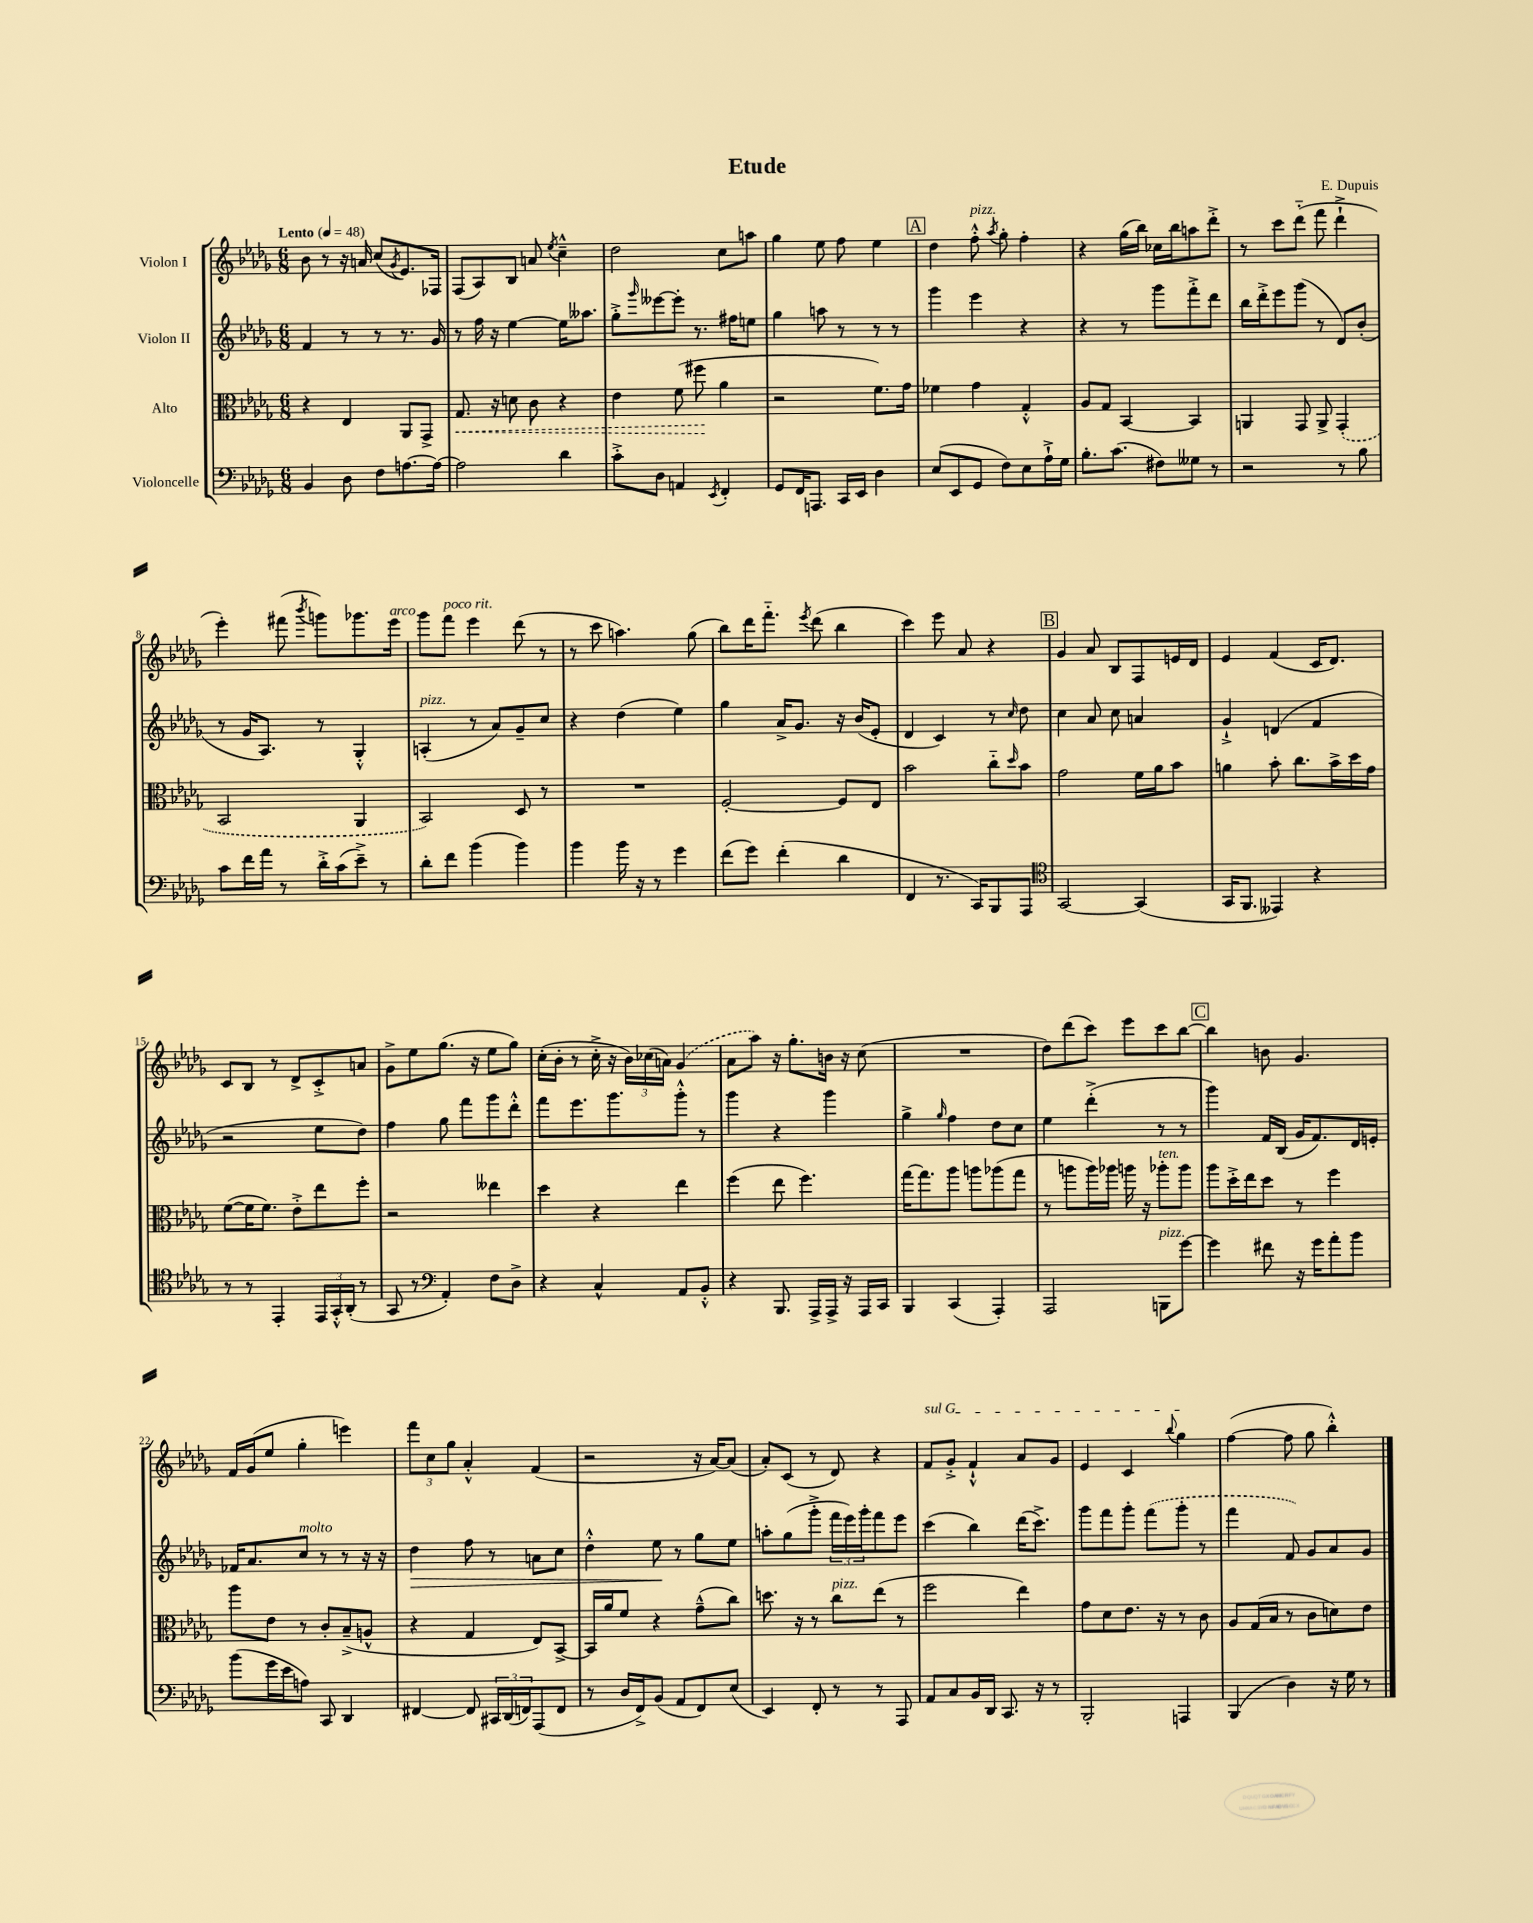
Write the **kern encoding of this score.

**kern	**kern	**kern	**kern
*staff4	*staff3	*staff2	*staff1
*clefF4	*clefC3	*clefG2	*clefG2
*k[b-e-a-d-g-]	*k[b-e-a-d-g-]	*k[b-e-a-d-g-]	*k[b-e-a-d-g-]
*M6/8	*M6/8	*M6/8	*M6/8
*MM48	*MM48	*MM48	*MM48
4BB-/	4r	4f/	8b-\
.	.	.	8r
8D-\	4E-/	8r	16r
.	.	.	16a/
8F\L	.	8r	(8cc/L
.	.	.	8qg-/
[8.A\	8AA-/L	8.r	8.e-/)
.	8GG-^/J	.	.
16A\_Jk	.	16g-/	16F-/Jk
=	=	=	=
2A\]	8.G-/	8r	(8F/L
.	.	16ff\	8A-/)
.	16r	16r	.
.	8d\	[4ee-\	8B-/J
.	8c\	.	8a/
.	.	.	8qee-/
4d-\	4r	16ee-\]LK	4cc~^^\
.	.	8.aa--\J	.
=	=	=	=
8c'^\L	4e-\	8gg-'^\L	2dd-\
.	.	16qqggg-/	.
8D-\J	.	[8eee--\	.
4AA/	(8f\	8eee--'\]J	.
.	8ff#\	8.r	.
8qEE-/	.	.	.
4FF'/	4a-\	.	8cc\L
.	.	16ff#\LK	.
.	.	8ee\J	8aa\J
=	=	=	=
8GG-/L	2r	4gg-\	4gg-\
16FF/K	.	.	.
8.AAA/J	.	.	.
.	.	8aa\	8ee-\
16CC/LL	.	8r	8ff\
16EE-/JJ	.	.	.
4D-\	8.f\L)	8r	4ee-\
.	.	8r	.
.	16g-\Jk	.	.
=	=	=	=
(8E-/L	4f-\	4ggg-\	4dd-\
8EE-/	.	.	.
8GG-/J	4g-\	4eee-\	8ff'^^\
.	.	.	8qaa-/
8F\L)	.	.	8gg-'\
8E-\	4G-'^^/	4r	4ff'\
16A-`^\L	.	.	.
16G-\JJ	.	.	.
=	=	=	=
8.B-'\L	8A-/L	4r	4r
.	8G-/J	.	.
(8.c\J	.	.	.
.	[4BB-/	8r	(16gg-\LL
.	.	.	16bb-\JJ)
8F#\L)	.	8ggg-\L	16cc-\LL
.	.	.	16bb-\J
8G--\J	4BB-/]	8fff'^\	8aa\
8r	.	8ddd-\J	8ddd-'^\J
=	=	=	=
2r	4AA/	16bb-\LL	8r
.	.	16ddd-'^\J	.
.	.	8eee-\	8ccc\L
.	8GG-/	(8ggg-\J	(8ddd-'~\J
.	8AA^/	8r	8fff\
8r	(4GG-'/	8d-/L)	4ddd-`^\
8B-\	.	(8b-'/J	.
=	=	=	=
8c\L	2BB-/	8r	4eee-'\)
16f\L	.	16g-/LK	.
16a-\JJ	.	8.A-/J)	.
8r	.	.	(8fff#\
.	.	.	8qbbb-/
16d-'^\LL	.	8r	8ggg\L)
(16c\J	.	.	.
8e-~^\J)	4AA-/	4G-'^^/	8.ggg-\
8r	.	.	.
.	.	.	16eee-\Jk
=	=	=	=
8d-'\L	2BB-/)	(4A'/	8ggg-\L
8f\J	.	.	8fff\J
(4b-\	.	8r	4eee-\
.	.	8a-/L)	.
4b-\)	8D-/	8g-~/	(8ddd-\
.	8r	8cc/J	8r
=	=	=	=
4b-\	2.r	4r	8r
.	.	.	8ccc\
16b-\	.	(4dd-\	4.aa\)
16r	.	.	.
8r	.	.	.
4g-\	.	4ee-\)	.
.	.	.	(8gg-\
=	=	=	=
(8f\L	[2F'/	4gg-\	8bb-\L)
8g-\J)	.	.	16ddd-\K
.	.	.	8.fff'~\J
(4f'\	.	16a-^/LK	.
.	.	8.g-/J	.
.	.	.	8qeee-/
.	.	.	(8ddd-\
4d-\	8F/]L	16r	4bb-\
.	.	(16b-/LK	.
.	8E-/J	8e-'/J	.
=	=	=	=
4FF/	2b-\	4d-/	4ccc\)
8.r	.	4c/)	8eee-\
.	.	.	8a-/
16CC/LK)	.	.	.
8BBB-/	8cc'~\L	8r	4r
.	16qqdd-/	16qqcc/	.
8AAA-/J	8b-\J	8dd-\	.
=	=	=	=
*clefC4	*	*	*
[2GG-/	2g-\	4cc\	4g-/
.	.	8a-/	8a-/
.	.	8cc\	8B-/L
(4GG-/]	16f\LL	4a/	8F/
.	16a-\J	.	.
.	8b-\J	.	16e/L
.	.	.	16d-/JJ
=	=	=	=
16GG-/LK	4a\	4g-`^/	4e-/
8.FF/J	.	.	.
4EE--/)	8b-'\	(4d/	(4f/
.	8.cc\L	.	.
4r	.	4f/	16c/LK
.	16b-^\L	.	8.d-/J)
.	16dd-\	.	.
.	16g-\JJ	.	.
=	=	=	=
8r	([8f\L	2r	8c/L
8r	16f\]K	.	8B-/J
.	8.f\J)	.	.
4EE-'/	.	.	8r
.	8e-'^\L	.	8d-^/L
24EE-/LL	8ee-\	8ee-\L	8c'^/
24GG-'^^/	.	.	.
(24AA-'/JJ	.	.	.
8r	8ff'\J	8dd-\J)	8a/J
=	=	=	=
8GG-/	2r	4ff\	8g-^\L
8r	.	.	8ee-\
*clefF4	*	*	*
4AA-'/)	.	8gg-\	(8.gg-\J
.	.	8fff\L	.
.	.	.	16r
8F\L	4ee--\	8ggg-\	8ee-\L
8D-^\J	.	8ddd-'^^\J	8gg-\J)
=	=	=	=
4r	4dd-\	8fff\L	(16cc'\LL
.	.	.	16b-'\JJ
.	.	8.eee-\	8r
4C^^/	4r	.	16cc'^\
.	.	8.ggg-\	16r
.	.	.	24b-\LL)
.	.	.	(24cc-\
.	.	.	24a\JJ)
8AA-/L	4ee-\	8ggg-'^^\J	(4g-/
8BB-'^^/J	.	8r	.
=	=	=	=
4r	(4ff\	4ggg-\	8a-\L
.	.	.	8aa-\J)
8.BBB-/	8ee-\	4r	16r
.	.	.	8.gg-'\L
.	4.ff\)	.	.
16AAA-^/LL	.	.	.
16AAA-^/JJ	.	4ggg-\	16b\Jk
16r	.	.	16r
16AAA-/LL	.	.	(8cc\
16CC/JJ	.	.	.
=	=	=	=
4BBB-/	[16gg-\LK	4gg-^\	2.r
.	8.gg-\]	.	.
.	.	16qqgg-/	.
(4CC/	8aa-\J	4ff\	.
.	8aa\L	.	.
4AAA-'/)	(8aa-\	8dd-\L	.
.	8gg-\J	8cc\J	.
=	=	=	=
2AAA-/	8r	4ee-\	8dd-\L)
.	8aa\L	.	(8ddd-\
.	16aa\L)	(4ddd-'^\	8ccc\J)
.	16aa-\JJ	.	.
.	16aa\	.	8eee-\L
.	16r	.	.
8BBB\L	8aa-'\L	8r	8ccc\
[8g-\J	8aa-\J	8r	[8bb-\J
=	=	=	=
4g-\]	8aa-\L	4ggg-\)	4bb-\]
.	16dd-'^\L	.	.
.	16ee-\J	.	.
8f#\	8dd-\J	16f/LL	8b\
.	.	(16B-/JJ	.
16r	8r	16g-/LK	4.g-/
16g-\LK	.	8.f/)	.
8a-'\	4ff\	.	.
8b-\J	.	16d-/L	.
.	.	16e'/JJ	.
=	=	=	=
(8b-\L	8aa-\L	16f-/LK	16f/LL
.	.	8.a-/	(16g-/J
16g-\L	8e-\J	.	8ee-/J
16e-\J	.	.	.
8A\J)	8r	8cc/J	4gg-'\
8CC/	8c'/L	8r	.
4DD-/	(8B-~^/	8r	4eee\)
.	8A^^/J	16r	.
.	.	16r	.
=	=	=	=
[4FF#/	4r	4dd-\	12fff\L
.	.	.	12cc\
.	.	.	12gg-\J
8FF#/]	4G-/	8ff\	4a-'^^/
24CC#/LL	.	8r	.
(24DD-/	.	.	.
24FF/J)	.	.	.
(8AAA-/	8E-/L)	8a\L	(4f/
8FF/J	[8BB-^/J	8cc\J	.
=	=	=	=
8r	16BB-/]LL	4dd-'^^\	2r
.	16a-/J	.	.
16D-/LL	8f/J	.	.
16FF^/J)	.	.	.
(8BB-/J	4r	8ee-\	.
8AA-/L	.	8r	.
8FF/)	(8g-~^^\L	8gg-\L	16r
.	.	.	[16a-/LK)
(8E-/J	8cc\J)	8ee-\J	(8a-/]J
=	=	=	=
4EE-/)	8.dd\	8aa'\L	8a-'/L)
.	.	(8gg-\	(8c/J
.	16r	.	.
8FF'/	8r	8ggg-'^\J	8r
8r	8cc\L	24fff\LL	8d-/)
.	.	24eee-\)	.
.	.	24ggg-'\J	.
8r	(8ee-\J	8fff\	4r
8AAA-/	8r	8eee-\J	.
=	=	=	=
8AA-/L	2ff\	(4ccc\	8f/L
8C/	.	.	8g-'^/J
16BB-/L	.	4bb-\)	4f`^^/
16DD-/JJ	.	.	.
8.CC/	.	.	.
.	4ee-\)	(16ddd-\LK	8a-/L
16r	.	8.ccc^\J)	.
8r	.	.	8g-/J
=	=	=	=
2BBB-'/	8g-\L	8ggg-\L	4e-/
.	8d-\	8fff\	.
.	8.e-\J	8ggg-'\J	4c/
.	.	(8fff\L	.
.	16r	.	.
.	.	.	8qqbb-/
4AAA/	8r	8ggg-'\J	4gg-\
.	8c\	8r	.
=	=	=	=
(4BBB-/	8A-/L	4fff\	([4ff\
.	(16G-/L	.	.
.	16B-/JJ	.	.
4D-\)	8r	8f/)	8ff\]
.	8c\L	8g-/L	8gg-\
16r	8d\)	8a-/	4bb-'^^\)
16G-\	.	.	.
8r	8e-\J	8g-/J	.
==	==	==	==
*-	*-	*-	*-
